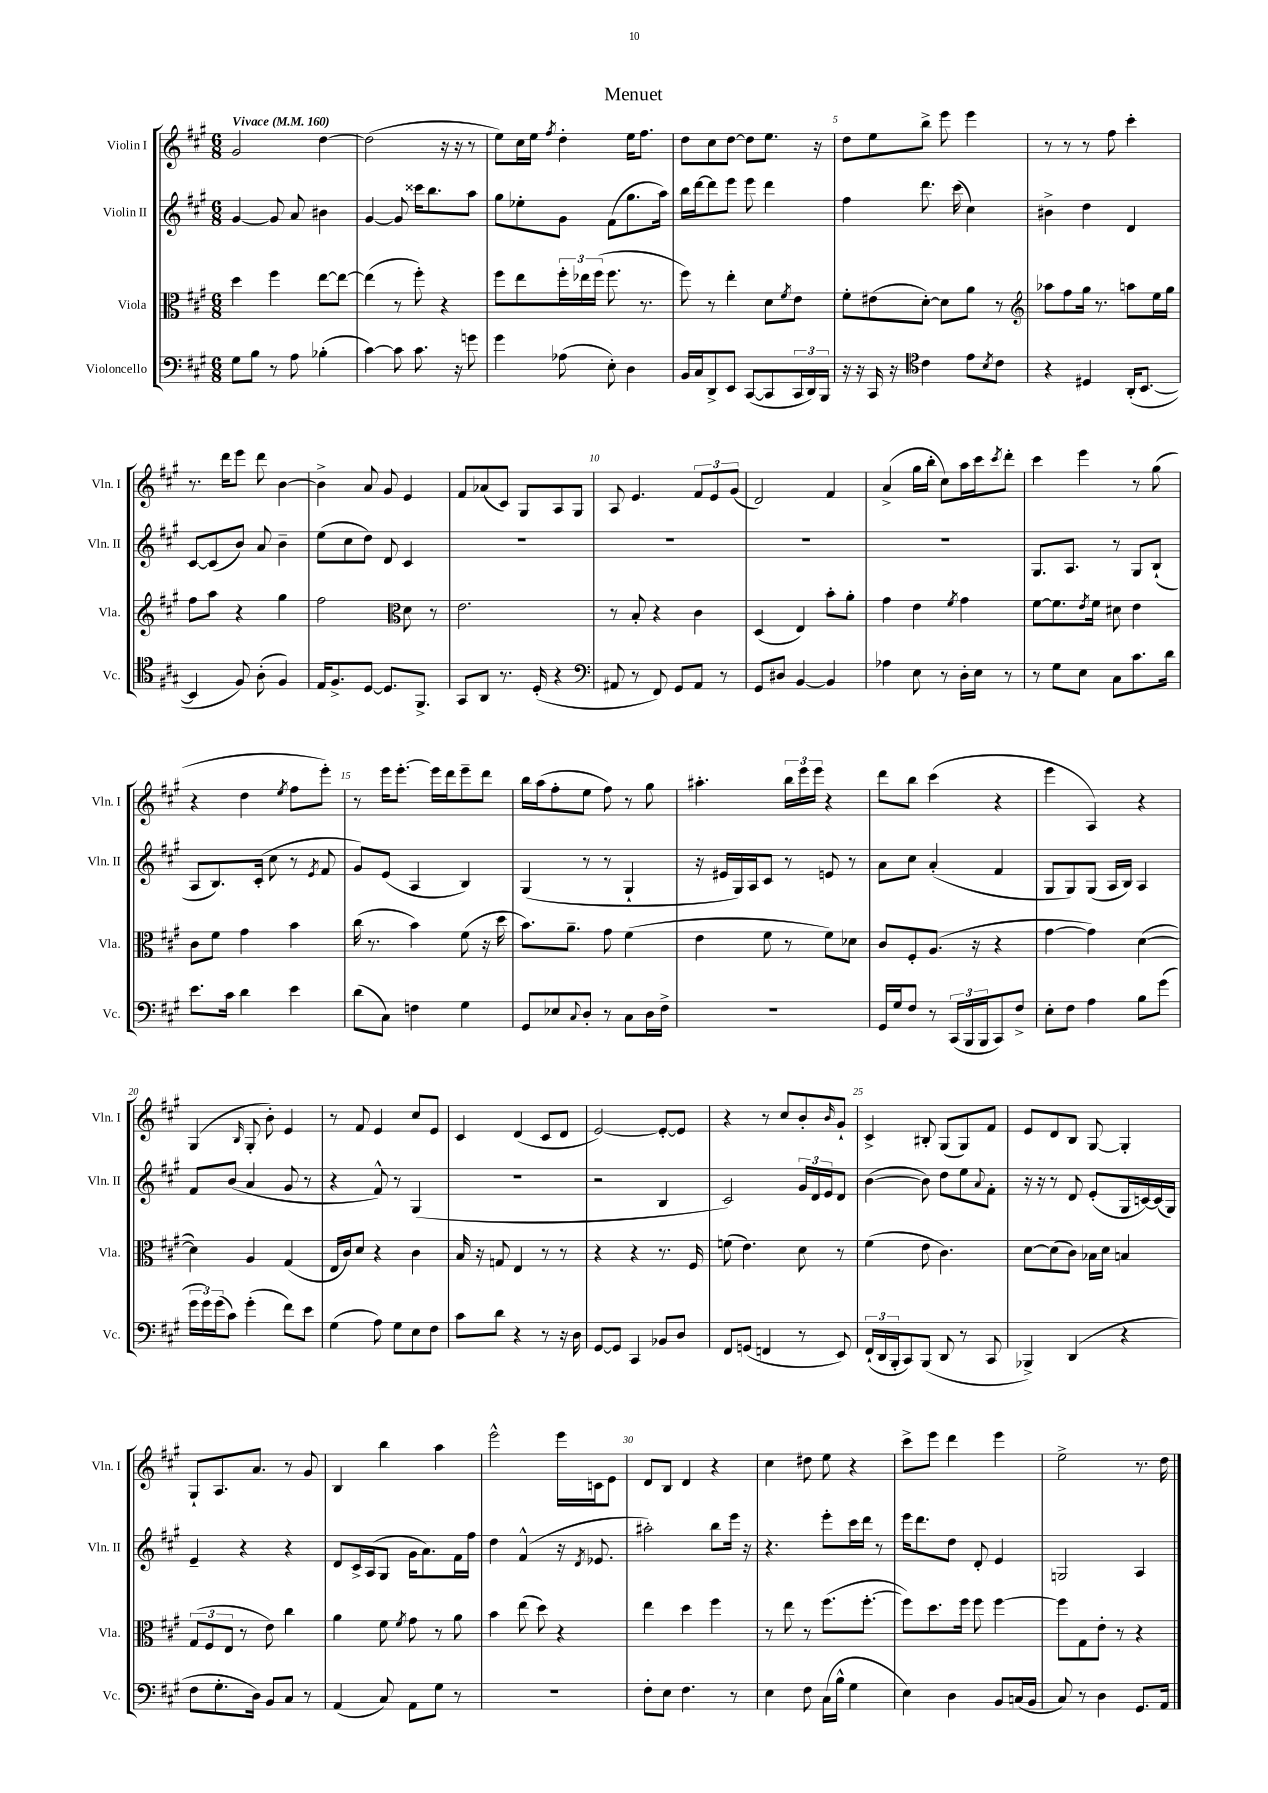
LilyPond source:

\header { title = "Menuet" }
<<
\new StaffGroup <<
\new Staff = "s0" \with { instrumentName = "Violin I" shortInstrumentName = "Vln. I" } {
    \clef treble \key a \major \numericTimeSignature \time 6/8 \tempo "Vivace" 4 = 160
    gis'2 d''4~ |
    d''2( r16 r16 r8 |
    e''8) cis''16 e''16 \acciaccatura { fis''8 } d''4-. e''16 fis''8. |
    d''8 cis''8 d''8~ d''8 e''8. r16 |
    d''8 e''8 b''8-> e'''8 e'''4 |
    r8 r8 r8 fis''8 cis'''4-. |
    r8. d'''16 e'''8 d'''8 b'4~ |
    b'4-> a'8 gis'8 e'4 |
    fis'8 aes'8( cis'8) gis8 a8 gis8 |
    a8 e'4. \tuplet 3/2 { fis'8 e'8 gis'8( } |
    d'2) fis'4 |
    a'4->( gis''16 b''16-. cis''8) a''16 cis'''16 \acciaccatura { cis'''8 } d'''8-. |
    cis'''4 e'''4 r8 gis''8( |
    r4 d''4 \acciaccatura { e''8 } fis''8 e'''8-.) |
    r8 e'''16 e'''8.~-. e'''16 d'''16 e'''8-- d'''8 |
    b''16 a''16( fis''8-. e''8 fis''8) r8 gis''8 |
    ais''4.-. \tuplet 3/2 { b''16 e'''16 e'''16 } r4 |
    d'''8 b''8 cis'''4( r4 |
    e'''4 a4) r4 |
    gis4( \grace { b16 } gis8-. b'8-.) e'4 |
    r8 fis'8 e'4 cis''8 e'8 |
    cis'4 d'4( cis'8 d'8 |
    e'2~) e'8~-. e'8 |
    r4 r8 cis''8 b'8-. \grace { b'16 } gis'8-! |
    cis'4-> bis8-. gis8( gis8) fis'8 |
    e'8 d'8 b8 gis8~ gis4-. |
    gis8-! a8. a'8. r8 gis'8 |
    b4 b''4 a''4 |
    e'''2-^ e'''16 c'16 e'8 |
    d'8 b8 d'4 r4 |
    cis''4 dis''8 e''8 r4 |
    cis'''8-> e'''8 d'''4 e'''4 |
    e''2-> r8. d''16 \bar "|." |
}
\new Staff = "s1" \with { instrumentName = "Violin II" shortInstrumentName = "Vln. II" } {
    \clef treble \key a \major \numericTimeSignature \time 6/8
    gis'4~ gis'8 a'8 bis'4 |
    gis'4~ gis'8 cisis'''16 b''8. a''8 |
    gis''8 ees''8-. gis'8 fis'8( gis''8. a''16) |
    b''16 d'''16~ d'''8 e'''8 e'''8 d'''4 |
    fis''4 d'''8. cis'''16( cis''4) |
    bis'4-> d''4 d'4 |
    cis'8~ cis'8( b'8) a'8 b'4-- |
    e''8( cis''8 d''8) d'8 cis'4 |
    R2. |
    R2. |
    R2. |
    R2. |
    gis8. a8. r8 gis8 b8-!( |
    a8 b8.) cis'16-.( cis''8 r8 \acciaccatura { e'8 } fis'8 |
    gis'8) e'8( a4 b4) |
    gis4( r8 r8 gis4-! |
    r16 eis'16 gis16) a16 cis'8 r8 e'8 r8 |
    a'8 cis''8 a'4-.( fis'4 |
    gis8 gis8) gis8( a16 b16) a4 |
    fis'8 b'8( a'4 gis'8 r8 |
    r4 fis'8-^) r8 gis4( |
    r2. |
    r2 b4 |
    cis'2) \tuplet 3/2 { gis'16 d'16 e'16 } d'8 |
    b'4~( b'8) d''8 e''8 \appoggiatura { a'8 } fis'8-. |
    r16 r16 r8 d'8 e'8-.( gis16 c'16~) c'16( gis16) |
    e'4-- r4 r4 |
    d'8 cis'16-> a16( gis8 gis'16 a'8.) fis'16 fis''16 |
    d''4 fis'4-^( r16 \acciaccatura { d'8 } ees'8. |
    ais''2-.) b''8 e'''16 r16 |
    r4. e'''8-. cis'''16 d'''16 r8 |
    e'''16 d'''8. d''8 d'8-. e'4 |
    g2 a4 \bar "|." |
}
\new Staff = "s2" \with { instrumentName = "Viola" shortInstrumentName = "Vla." } {
    \clef alto \key a \major \numericTimeSignature \time 6/8
    d''4 fis''4 e''8~ e''8~ |
    e''4( r8 fis''8-.) r4 |
    fis''8 e''8 \tuplet 3/2 { fis''16-. ees''16 fis''16( } fis''8. r8. |
    fis''8) r8 e''4-. d'8 \acciaccatura { fis'8 } e'8 |
    fis'8-. eis'8( d'8~-.) d'8 a'8 r8 |
    \clef treble aes''8 fis''8 gis''16 r8. a''8 e''16 gis''16 |
    fis''8 a''8 r4 gis''4 |
    fis''2 \clef alto d'8 r8 |
    e'2. |
    r8 b8-. r4 cis'4 |
    d4( e4) b'8-. a'8-. |
    gis'4 e'4 \acciaccatura { fis'8 } gis'4 |
    fis'8~ fis'8. \acciaccatura { e'8 } fis'16 dis'8 e'4 |
    cis'8 fis'8 gis'4 b'4 |
    cis''16( r8. b'4) fis'8( r16 d''16 |
    b'8.) a'8.-- gis'8 fis'4( |
    e'4 fis'8 r8 fis'8) des'8 |
    cis'8 fis8-. a8.( r16 r4 |
    gis'4~ gis'4) d'4~( |
    d'4) a4 gis4( |
    e16 cis'16) d'8 r4 cis'4 |
    b16 r16 g8 e4 r8 r8 |
    r4 r4 r8. fis16 |
    f'8( e'4.) d'8 r8 |
    fis'4( e'8 cis'4.) |
    d'8~ d'8( cis'8) bes16 d'16 b4 |
    \tuplet 3/2 { gis8( fis8 e8 } r8 e'8) cis''4 |
    a'4 fis'8 \acciaccatura { fis'8 } gis'8 r8 a'8 |
    b'4 e''8( d''8) r4 |
    e''4 d''4 fis''4 |
    r8 e''8 r8 fis''8.( fis''8.~-. |
    fis''8) d''8. fis''16 fis''8 fis''4~ |
    fis''8 gis8 e'8-. r8 r4 \bar "|." |
}
\new Staff = "s3" \with { instrumentName = "Violoncello" shortInstrumentName = "Vc." } {
    \clef bass \key a \major \numericTimeSignature \time 6/8
    gis8 b8 r8 a8 bes4-.( |
    cis'4~) cis'8 cis'8. r16 g'8 |
    gis'4 aes8( e8-.) d4 |
    b,16 cis16 d,8-> e,8 cis,8~( cis,8 \tuplet 3/2 { cis,16 d,16) b,,16 } |
    r16 r16 cis,16 r16 \clef tenor cis'4 e'8 \acciaccatura { b8 } cis'8 |
    r4 dis4 a,16-.( b,8.~ |
    b,4 fis8) a8-.( fis4) |
    e16 fis8.-> d8~ d8. fis,8.-> |
    gis,8 a,8 r8. d16-.( r4 |
    \clef bass ais,8 r8 fis,8) gis,8 ais,8 r8 |
    gis,8 dis8 b,4~ b,4 |
    aes4 e8 r8 d16-. e16 r8 |
    r8 gis8 e8 cis8 cis'8. d'16 |
    e'8. cis'16 d'4 e'4 |
    d'8( cis8) f4 gis4 |
    gis,8 ees8 \appoggiatura { cis8 } d8-. r8 cis8 d16 fis16-> |
    R2. |
    gis,16 gis16 fis8 r8 \tuplet 3/2 { cis,16( b,,16 b,,16 } cis,8) fis8-> |
    e8-. fis8 a4 b8 gis'8( |
    \tuplet 3/2 { gis'16 gis'16) gis'16( } cis'8) gis'4-.( fis'8) e'8 |
    gis4( a8) gis8 e8 fis8 |
    cis'8 d'8 r4 r8 r16 d16 |
    gis,8~ gis,8 cis,4 bes,8 d8 |
    fis,8 g,8( f,4 r8 e,8) |
    \tuplet 3/2 { fis,16-!( d,16 b,,16-. } cis,8) b,,8( d,8 r8 cis,8 |
    bes,,4->) d,4( r4 |
    fis8 gis8.-. d16) b,8 cis8 r8 |
    a,4( cis8) a,8 gis8 r8 |
    R2. |
    fis8-. e8 fis4. r8 |
    e4 fis8 cis16( b16-^ gis4 |
    e4) d4 b,8 c16( b,16 |
    cis8) r8 d4 gis,8. a,16 \bar "|." |
}
>>
>>
\layout { \context { \Score \override BarNumber.break-visibility = ##(#f #t #t) barNumberVisibility = #(every-nth-bar-number-visible 5) } }
